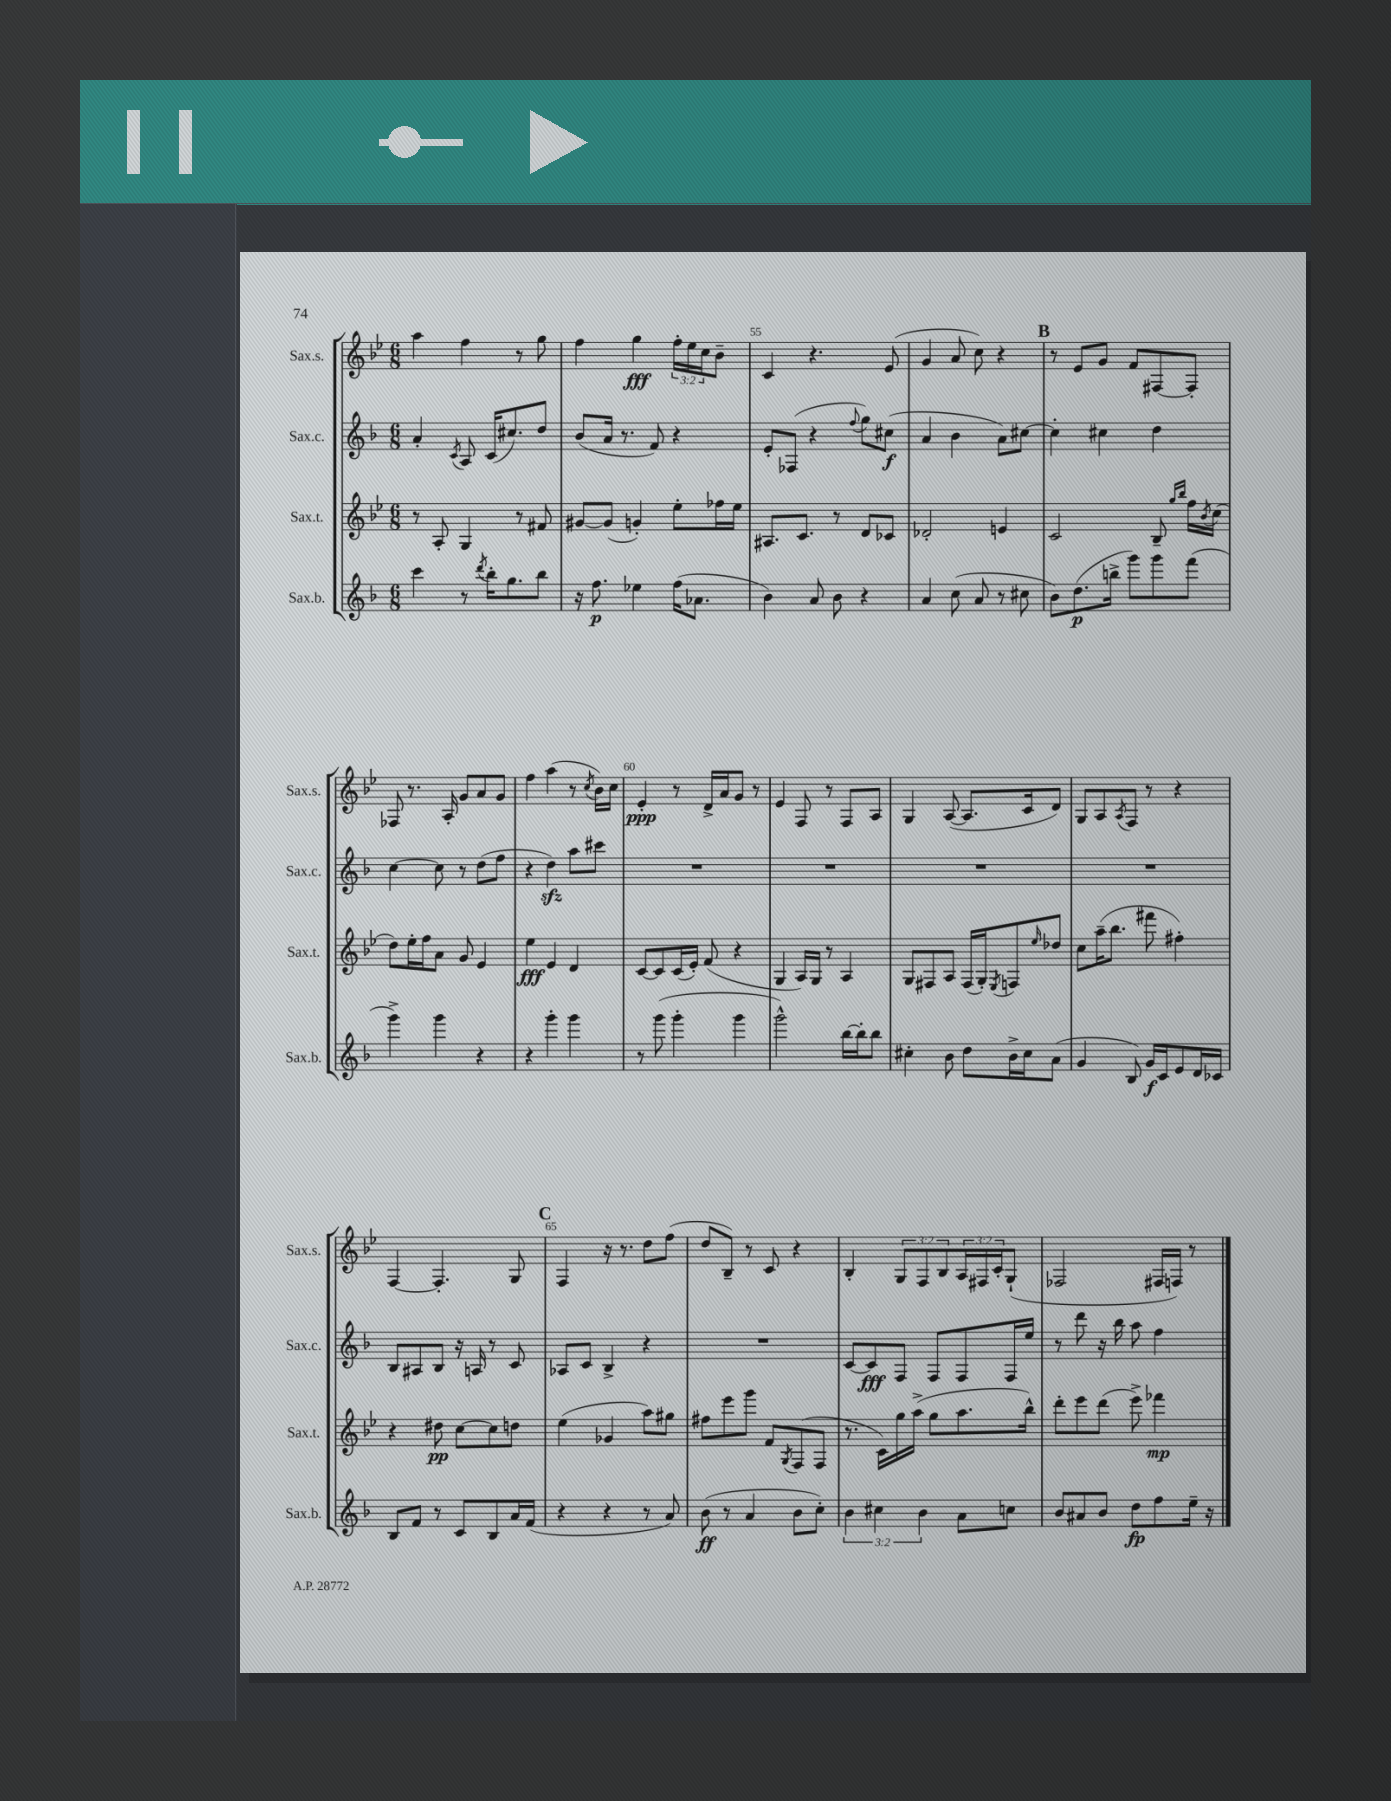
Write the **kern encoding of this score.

**kern	**kern	**kern	**kern
*staff4	*staff3	*staff2	*staff1
*clefG2	*clefG2	*clefG2	*clefG2
*k[b-]	*k[b-e-]	*k[b-]	*k[b-e-]
*M6/8	*M6/8	*M6/8	*M6/8
4ccc	8r	4a'	4aa
.	8A'	.	.
.	.	8qc	.
8r	4G	8A	4ff
8qddd	.	.	.
16bb-'	.	(16c	.
8.gg	.	8.cc#)	.
.	8r	.	8r
8bb-	8f#	8dd	8gg
=	=	=	=
16r	[8g#	(8b-	4ff
8.ff	.	.	.
.	(8g#]	16a	.
.	.	8.r	.
4ee-	4g')	.	4gg
.	.	8f)	.
(16ff	8ee-'	4r	24ff'
.	.	.	24ee-
8.a-	.	.	.
.	.	.	24cc
.	16ff-	.	8b-~
.	16ee-	.	.
=	=	=	=
4b-)	8.A#	8e'	4c
.	.	(8F-	.
.	8.c	.	.
8a	.	4r	4.r
8b-	8r	.	.
.	.	8qqff	.
4r	8d	8gg)	.
.	8c-	(8cc#	(8e-
=	=	=	=
4a	2d-'	4a	4g
(8cc	.	4b-	8a
8a	.	.	8cc)
8r	4e	8a)	4r
8cc#	.	[8cc#	.
=	=	=	=
8b-)	2c	4cc#']	8r
(8.dd	.	.	8e-
.	.	4cc#	8g
16bb^	.	.	.
8ggg)	.	.	8f
8ggg	8B-~	4dd	[8F#
.	16qqgg	.	.
.	16qqbb-	.	.
(8fff	16ff	.	8F#']
.	8qb-	.	.
.	(16cc	.	.
=	=	=	=
4ggg^)	8dd)	[4cc	8F-
.	16ee-'	.	8.r
.	16ff	.	.
4ggg	8a	8cc]	.
.	.	.	16A'
.	8g	8r	8g
4r	4e-	(8dd	8a
.	.	8ff	8g
=	=	=	=
4r	4ee-	4r	4ff
4ggg'	4e-	4dd)	(4aa
4ggg	4d	8aa	8r
.	.	.	8qcc
.	.	8ccc#	16b-)
.	.	.	16cc
=	=	=	=
8r	[8c	2.r	4e-'
(8ggg	8c]	.	.
4ggg'	(16c	.	8r
.	16e-')	.	.
.	(8f	.	16d^
.	.	.	16a
4ggg	4r	.	8g
.	.	.	8r
=	=	=	=
2ggg^^)	4G	2.r	4e-
.	16A)	.	8F
.	16G	.	.
.	8r	.	8r
[16bb-	4A	.	8F
16bb-']	.	.	.
8bb-	.	.	8A
=	=	=	=
4cc#'	8G	2.r	4G
.	8F#	.	.
8b-	8A	.	([8A
8dd	(16F#	.	8.A]
.	16G')	.	.
.	8qE-	.	.
16b-^	8F	.	.
16cc#	.	.	16c
.	16qqee-	.	.
(8a	8dd-	.	8d)
=	=	=	=
4g	8cc	2.r	8G
.	(16aa~	.	8A
.	8.bb-	.	.
.	.	.	8qA
8B-)	.	.	8F
16g	8fff#	.	8r
16c	.	.	.
8e	4ff#')	.	4r
16d	.	.	.
16c-	.	.	.
=	=	=	=
8B-	4r	8B-	[4F
8f	.	8A#	.
8r	8dd#	8B-	4.F']
8c	[8cc	16r	.
.	.	16A	.
8B-	8cc]	8r	.
16a	8dd	8c	8G
(16f	.	.	.
=	=	=	=
4r	(4ee-	8A-	4F
.	.	8c	.
4r	4g-	4B-^	16r
.	.	.	8.r
8r	8aa)	4r	8dd
8a)	8gg#	.	(8ff
=	=	=	=
(8b-	8ff#	2.r	8dd
8r	8eee-	.	8B-~)
4a	8ggg	.	8r
.	8f	.	8c
.	8qG	.	.
8b-	(8F	.	4r
8cc')	8F	.	.
=	=	=	=
6b-	8.r	[8c	4B-'
.	.	8c]	.
6cc#	.	.	.
.	16c)	.	.
.	16gg	8F	12G
.	(16aa^	.	.
6b-	.	.	12F
.	8gg	8F	.
.	.	.	12B-
8a	8.aa	8F	24A
.	.	.	24F#
.	.	.	24c'
8cc	.	16F	(8G`
.	16bb-^^)	16ee	.
=	=	=	=
8b-	8ddd'	8r	2F-
8a#	8eee-	8ddd	.
8b-	(8ddd	16r	.
.	.	16bb-	.
8dd	8eee-^)	8aa	.
8ff	4fff-	4ff	16F#
.	.	.	16F)
16ee~	.	.	8r
16r	.	.	.
==	==	==	==
*-	*-	*-	*-
